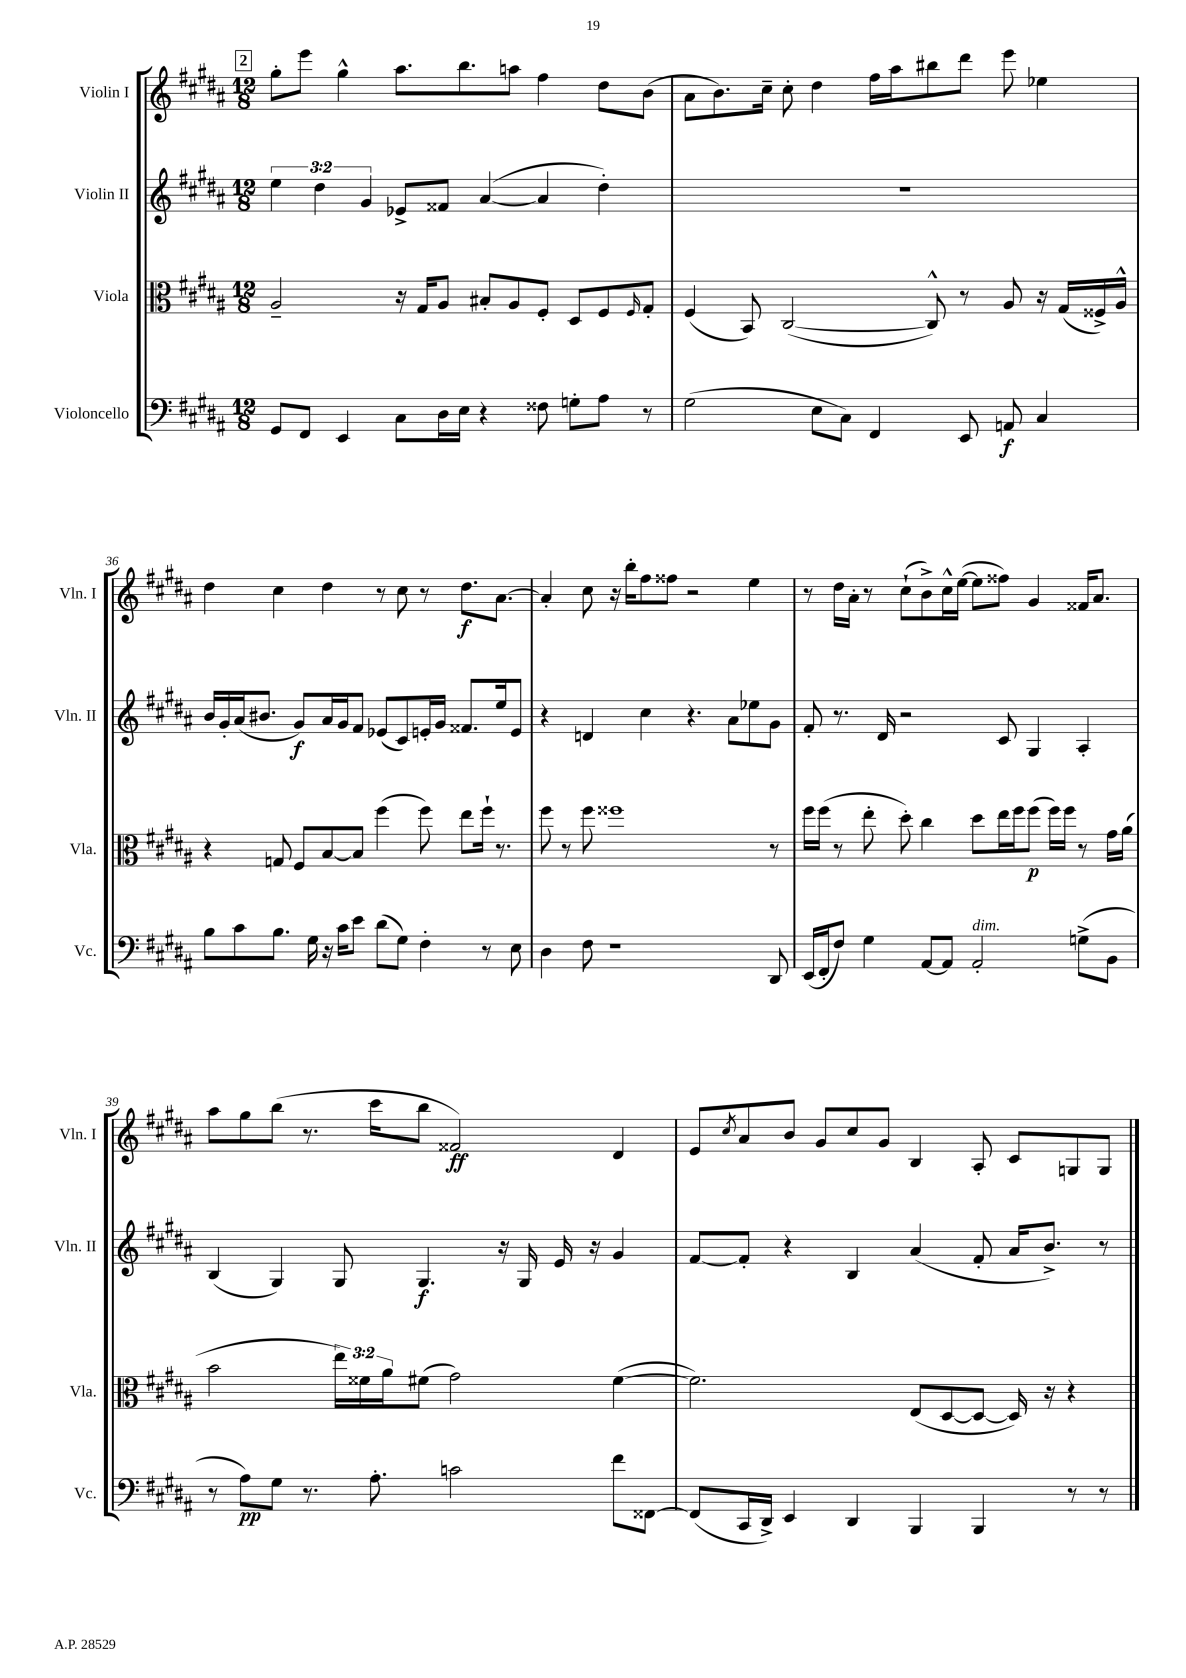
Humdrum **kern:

**kern	**kern	**kern	**kern
*staff4	*staff3	*staff2	*staff1
*clefF4	*clefC3	*clefG2	*clefG2
*k[f#c#g#d#a#]	*k[f#c#g#d#a#]	*k[f#c#g#d#a#]	*k[f#c#g#d#a#]
*M12/8	*M12/8	*M12/8	*M12/8
8GG#	2A#~	6ee	8gg#'
8FF#	.	.	8eee
.	.	6dd#	.
4EE	.	.	4gg#^^
.	.	6g#	.
8C#	16r	8e-^	8.aa#
.	16G#	.	.
16D#	8A#	8f##	.
16E	.	.	8.bb
4r	8B#'	([4a#	.
.	8A#	.	8aa
8F##	8F#'	4a#]	4ff#
8G'	8D#	.	.
8A#	8F#	4dd#')	8dd#
.	16qqF#	.	.
8r	8G#'	.	(8b
=	=	=	=
(2G#	(4F#	1.r	8a#
.	.	.	8.b)
.	8BB)	.	.
.	.	.	16cc#~
.	([2C#	.	8cc#'
8E	.	.	4dd#
8C#)	.	.	.
4FF#	.	.	16ff#
.	.	.	16aa#
.	8C#^^])	.	8bb#
8EE	8r	.	8ddd#
8AA	8A#	.	8eee
4C#	16r	.	4ee-
.	(16G#	.	.
.	16F##^)	.	.
.	16A#^^	.	.
=	=	=	=
8B	4r	16b	4dd#
.	.	16g#'	.
8c#	.	(16a#	.
.	.	8.b#	.
8.B	8G	.	4cc#
.	8F#	8g#)	.
16G#	.	.	.
16r	[8B	16a#	4dd#
16c#	.	16g#	.
8e	8B]	8f#	.
(8d#	(4ff#	(8e-	8r
8G#)	.	8c#)	8cc#
4F#'	8ff#)	16e'	8r
.	.	16g#	.
.	8ee	8.f##	8.dd#
8r	16ff#`	.	.
.	8.r	16ee	[8.a#
8E	.	8e	.
=	=	=	=
4D#	8ff#	4r	4a#']
.	8r	.	.
8F#	8ff#	4d	8cc#
1r	1ff##	.	16r
.	.	.	16bb'
.	.	4cc#	8ff#
.	.	.	8ff##
.	.	4.r	2r
.	.	8a#	.
.	.	8ee-	4ee
8DD#	8r	8g#	.
=	=	=	=
(16EE	16ff#	8f#'	8r
16FF#'	(16ff#	.	.
8F#)	8r	8.r	16dd#
.	.	.	16a#'
4G#	8ee'	.	8r
.	.	16d#	.
.	8dd#')	2r	(8cc#`
[8AA#	4cc#	.	8b^)
8AA#]	.	.	16cc#^^
.	.	.	([16ee
2AA#'	8dd#	.	8ee]
.	16ee	8c#	8ff##)
.	16ff#	.	.
.	(8ff#	4G#	4g#
.	16ff#)	.	.
.	16ff#	.	.
(8G^	8r	4A#'	16f##
.	.	.	8.a#
8BB	16g#	.	.
.	(16a#	.	.
=	=	=	=
8r	2b	(4B	8aa#
8A#)	.	.	8gg#
8G#	.	4G#)	(8bb
8.r	.	.	8.r
.	24ee)	8G#	.
.	24f##	.	.
8.A#'	.	.	16ccc#
.	24a#	.	.
.	(8f#	4.G#	8bb
2c	2g#)	.	2f##)
.	.	16r	.
.	.	16G#	.
.	.	16e	.
.	.	16r	.
8f#	([4f#	4g#	4d#
[8FF##	.	.	.
=	=	=	=
(8FF##]	2.f#])	[8f#	8e
.	.	.	8qcc#
16CC#	.	8f#']	8a#
16DD#^)	.	.	.
4EE	.	4r	8b
.	.	.	8g#
4DD#	.	4B	8cc#
.	.	.	8g#
4BBB	(8E	(4a#	4B
.	[8D#	.	.
4BBB	8D#_	8f#'	8A#'
.	16D#])	16a#	8c#
.	16r	8.b^)	.
8r	4r	.	8G
8r	.	8r	8G
==	==	==	==
*-	*-	*-	*-
